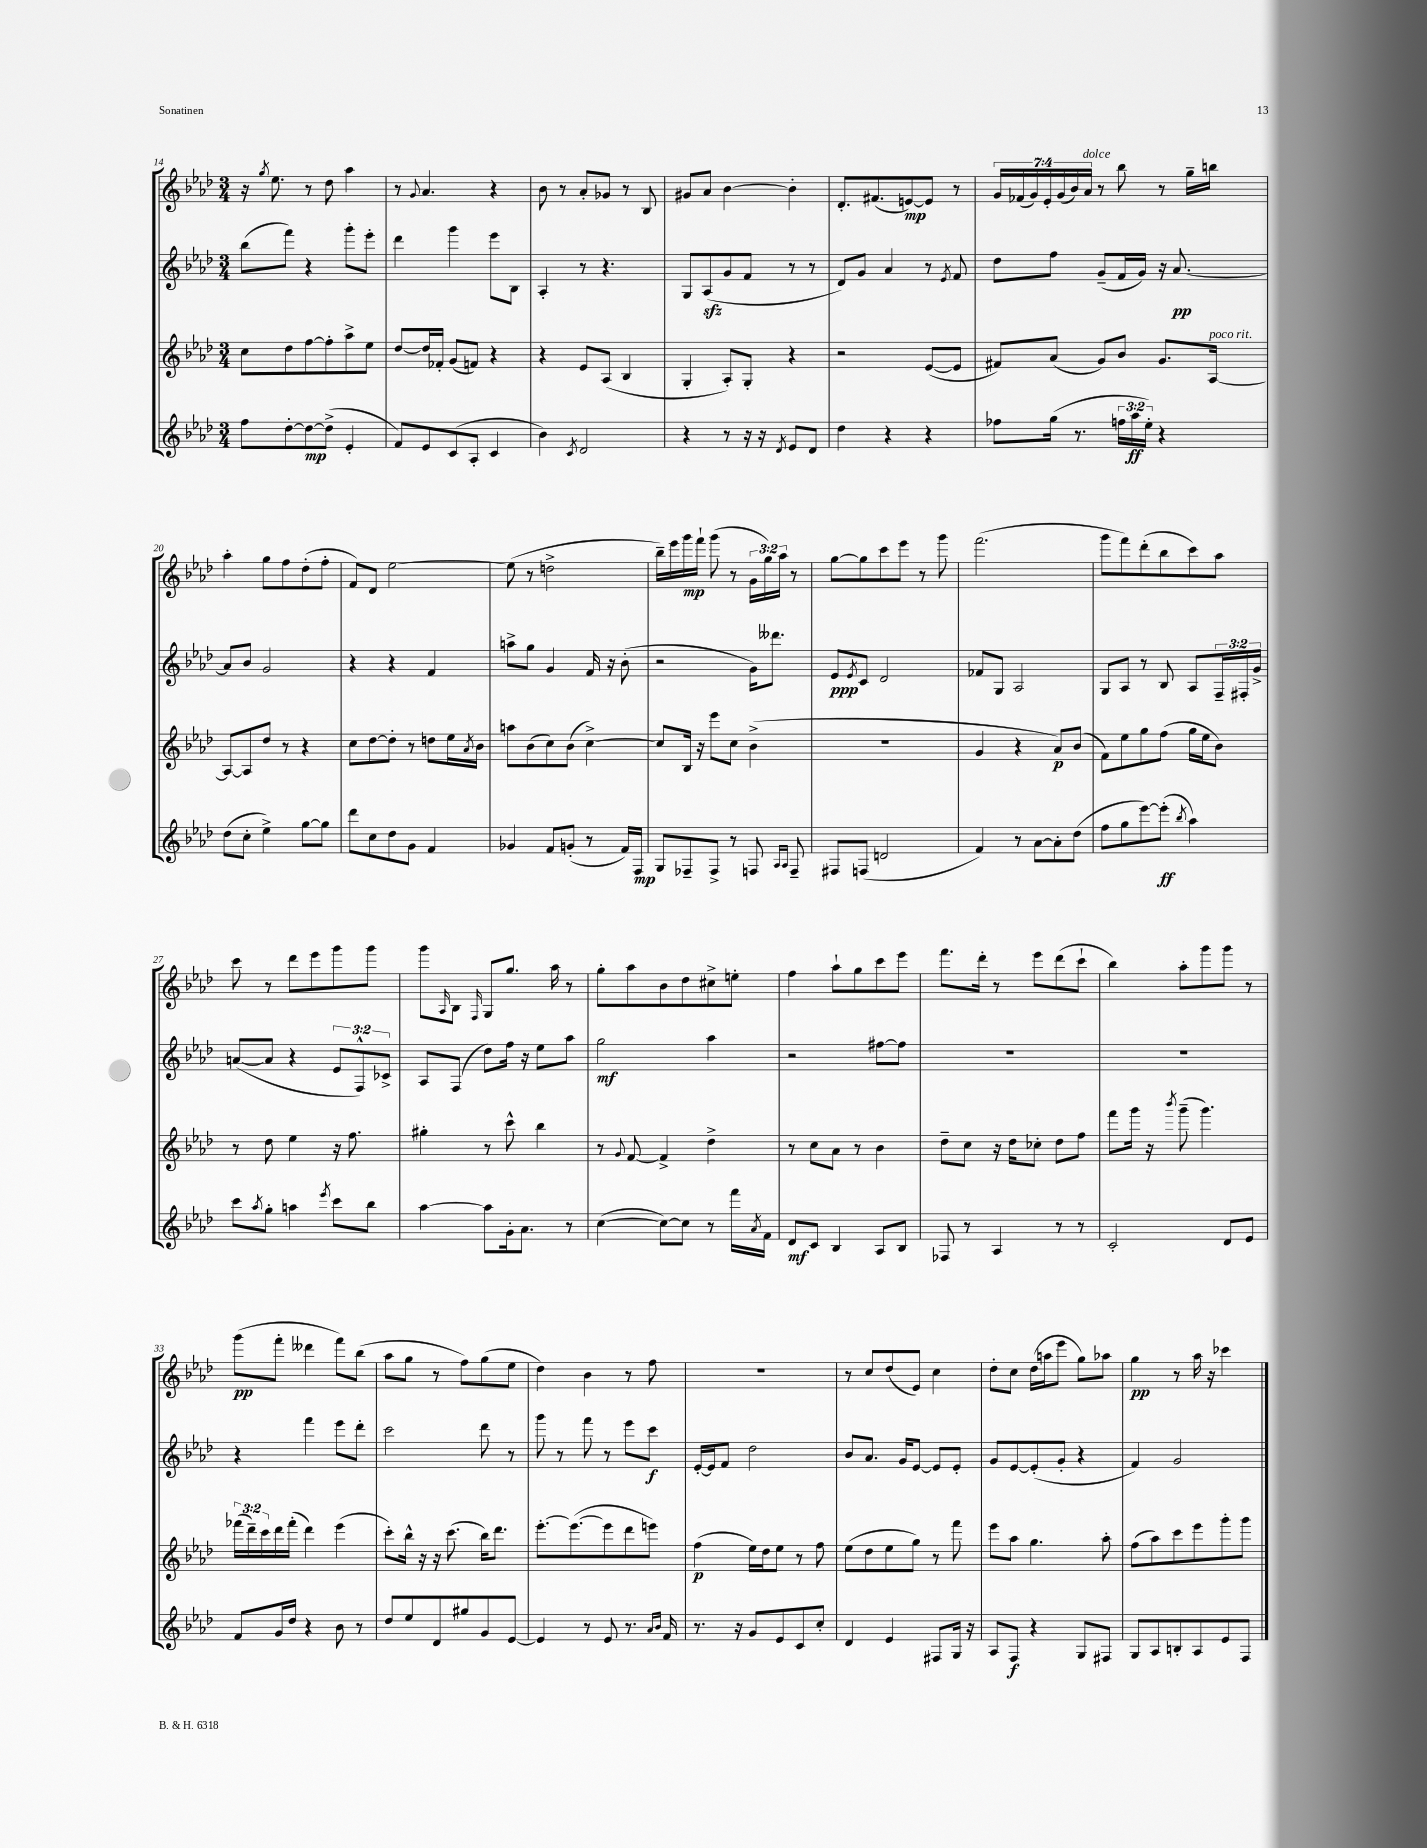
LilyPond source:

<<
\new StaffGroup <<
\new Staff = "s0" {
    \clef treble \key aes \major \numericTimeSignature \time 3/4 \override Staff.TupletNumber.text = #tuplet-number::calc-fraction-text
    r16 \acciaccatura { g''8 } ees''8. r8 des''8 aes''4 |
    r8 \appoggiatura { g'8 } aes'4. r4 |
    bes'8 r8 aes'8-. ges'8 r8 bes8 |
    gis'8 aes'8 bes'4~ bes'4-. |
    des'8.-. fis'8.( e'8~\mp) e'8 r8 |
    \tuplet 7/4 { g'16 fes'16( g'16) ees'16-. g'16( bes'16) aes'16^\markup { \italic "dolce" } } r8 bes''8 r8 g''16-- b''16 |
    aes''4-. g''8 f''8 des''8-.( f''8-. |
    f'8) des'8 ees''2~ |
    ees''8( r8 d''2-> |
    bes''16--) ees'''16 g'''16\mp f'''16-! g'''8( r8 \tuplet 3/2 { g'16 g''16) aes''16 } r8 |
    g''8~ g''8 c'''8 ees'''8 r8 g'''8 |
    f'''2.( |
    g'''8 f'''8) des'''8-.( bes''8 c'''8) aes''8 |
    c'''8 r8 des'''8 ees'''8 g'''8 g'''8 |
    g'''8 \grace { aes16 } bes8 \grace { f16 } g8 g''8. aes''16 r8 |
    g''8-. aes''8 bes'8 des''8 cis''8-> e''8-. |
    f''4 aes''8-! g''8 c'''8 ees'''8 |
    f'''8. des'''16-. r8 ees'''8 des'''8( c'''8-! |
    bes''4) aes''8-. g'''8 g'''8 r8 |
    g'''8\pp( f'''8-. deses'''4 f'''8) bes''8( |
    aes''8 g''8 r8 f''8) g''8( ees''8 |
    des''4) bes'4 r8 f''8 |
    R2. |
    r8 c''8 des''8( ees'8) c''4 |
    des''8-. c''8 des''16( a''16 ees'''8 g''8) aes''8 |
    g''4\pp r8 aes''16 r16 ces'''4 \bar "|." |
}
\new Staff = "s1" {
    \clef treble \key aes \major \numericTimeSignature \time 3/4 \override Staff.TupletNumber.text = #tuplet-number::calc-fraction-text
    bes''8( f'''8) r4 g'''8-. ees'''8-. |
    des'''4 g'''4 ees'''8 bes8 |
    aes4-. r8 r4. |
    g8 aes8\sfz( g'8 f'8 r8 r8 |
    des'8) g'8 aes'4 r8 \acciaccatura { ees'8 } f'8 |
    des''8 f''8 g'8--( f'16 g'16) r16 aes'8.~\pp |
    aes'8 bes'8 g'2 |
    r4 r4 f'4 |
    a''8-> g''8 g'4 f'16 r16 bes'8-.( |
    r2 g'16) deses'''8. |
    ees'8\ppp \acciaccatura { ees'8 } c'8 des'2 |
    fes'8 g8 aes2 |
    g8 aes8 r8 bes8 aes8 \tuplet 3/2 { f16-- fis16-. g'16-> } |
    a'8~( a'8 r4 \tuplet 3/2 { ees'8 f8-^) ces'8-> } |
    aes8 f8( des''8) f''16 r16 ees''8 aes''8 |
    g''2\mf aes''4 |
    r2 fis''8~ fis''8 |
    R2. |
    R2. |
    r4 f'''4 ees'''8 des'''8-. |
    c'''2 des'''8 r8 |
    g'''8 r8 f'''8 r8 ees'''8 c'''8\f |
    ees'16~-. ees'16 f'8 des''2 |
    bes'8 aes'8. g'16 ees'8~ ees'8 ees'8-. |
    g'8 ees'8~ ees'8-.( g'8-. r4 |
    f'4) g'2 \bar "|." |
}
\new Staff = "s2" {
    \clef treble \key aes \major \numericTimeSignature \time 3/4 \override Staff.TupletNumber.text = #tuplet-number::calc-fraction-text
    c''8 des''8 f''8~ f''8-. aes''8-> ees''8 |
    des''8~ des''16 fes'16-. g'8( f'8) r4 |
    r4 ees'8 aes8( bes4 |
    g4-. aes8-.) g8-. r4 |
    r2 ees'8~( ees'8 |
    fis'8) aes'8( g'8) bes'8 g'8. aes16~^\markup { \italic "poco rit." } |
    aes8~ aes8 des''8 r8 r4 |
    c''8 des''8~ des''8-. r8 d''8 ees''16 \acciaccatura { aes'8 } bes'16 |
    a''8 bes'8( c''8) bes'8( c''4~->) |
    c''8 bes16 r16 ees'''8 c''8 bes'4->( |
    R2. |
    g'4 r4 aes'8\p) bes'8( |
    f'8) ees''8 g''8 f''8( g''16 ees''16 bes'8) |
    r8 des''8 ees''4 r16 f''8. |
    gis''4-. r8 c'''8-^ bes''4 |
    r8 \appoggiatura { g'8 } f'8~ f'4-> des''4-> |
    r8 c''8 aes'8 r8 bes'4 |
    des''8-- c''8 r16 des''16 ces''8-. des''8 f''8 |
    f'''8 g'''16 r16 \acciaccatura { bes'''8 } g'''8--( g'''4.) |
    \tuplet 3/2 { fes'''16( des'''16--) c'''16 } des'''16 fes'''16-.( des'''4) ees'''4( |
    c'''8-.) bes''16-^ r16 r16 c'''8.( bes''16) des'''8. |
    ees'''8.~-. ees'''8.~( ees'''8 des'''8 e'''8) |
    f''4\p( ees''16) des''16 ees''8 r8 f''8 |
    ees''8( des''8 ees''8 g''8) r8 f'''8 |
    ees'''8 aes''8 g''4. aes''8-. |
    f''8( aes''8) c'''8 ees'''8 g'''8-. g'''8 \bar "|." |
}
\new Staff = "s3" {
    \clef treble \key aes \major \numericTimeSignature \time 3/4 \override Staff.TupletNumber.text = #tuplet-number::calc-fraction-text
    f''8 des''8~-. des''8~\mp des''8->( ees'4-. |
    f'8) ees'8 c'8( aes8-. c'4 |
    bes'4) \acciaccatura { c'8 } des'2 |
    r4 r8 r16 r16 \acciaccatura { des'8 } ees'8 des'8 |
    des''4 r4 r4 |
    fes''8 g''16( r8. \tuplet 3/2 { f''16 aes''16\ff ees''16-.) } r4 |
    des''8( c''8-. ees''4->) g''8~ g''8 |
    des'''8 c''8 des''8 g'8 f'4 |
    ges'4 f'8 g'8-.( r8 f'16) f16\mp |
    g8 fes8-- fes8-> r8 f8 \grace { aes16 aes16 } f8-- |
    fis8 f8( d'2 |
    f'4) r8 aes'8~ aes'8-. des''8( |
    f''8 g''8 ees'''8~) ees'''8-.\ff( \acciaccatura { bes''8 } aes''4) |
    c'''8 \acciaccatura { aes''8 } g''8-. a''4 \acciaccatura { ees'''8 } c'''8 bes''8 |
    aes''4~ aes''8 g'16-. aes'8. r8 |
    c''4~( c''8~) c''8 r8 f'''16 \acciaccatura { aes'8 } f'16 |
    des'8\mf c'8 bes4 aes8 bes8 |
    fes8 r8 aes4 r8 r8 |
    c'2-. des'8 ees'8 |
    f'8 g'16 des''16 r4 bes'8 r8 |
    des''8 ees''8 des'8 gis''8 g'8 ees'8~ |
    ees'4 r8 ees'8 r8. \grace { aes'16 bes'16 } f'16 |
    r8. r16 g'8 ees'8 c'8 c''8-. |
    des'4 ees'4 fis8 g16 r16 |
    aes8 f8\f r4 g8 fis8 |
    g8 aes8 b8-. aes8 ees'8 f8 \bar "|." |
}
>>
>>
\layout { \context { \Score currentBarNumber = #14 } }
